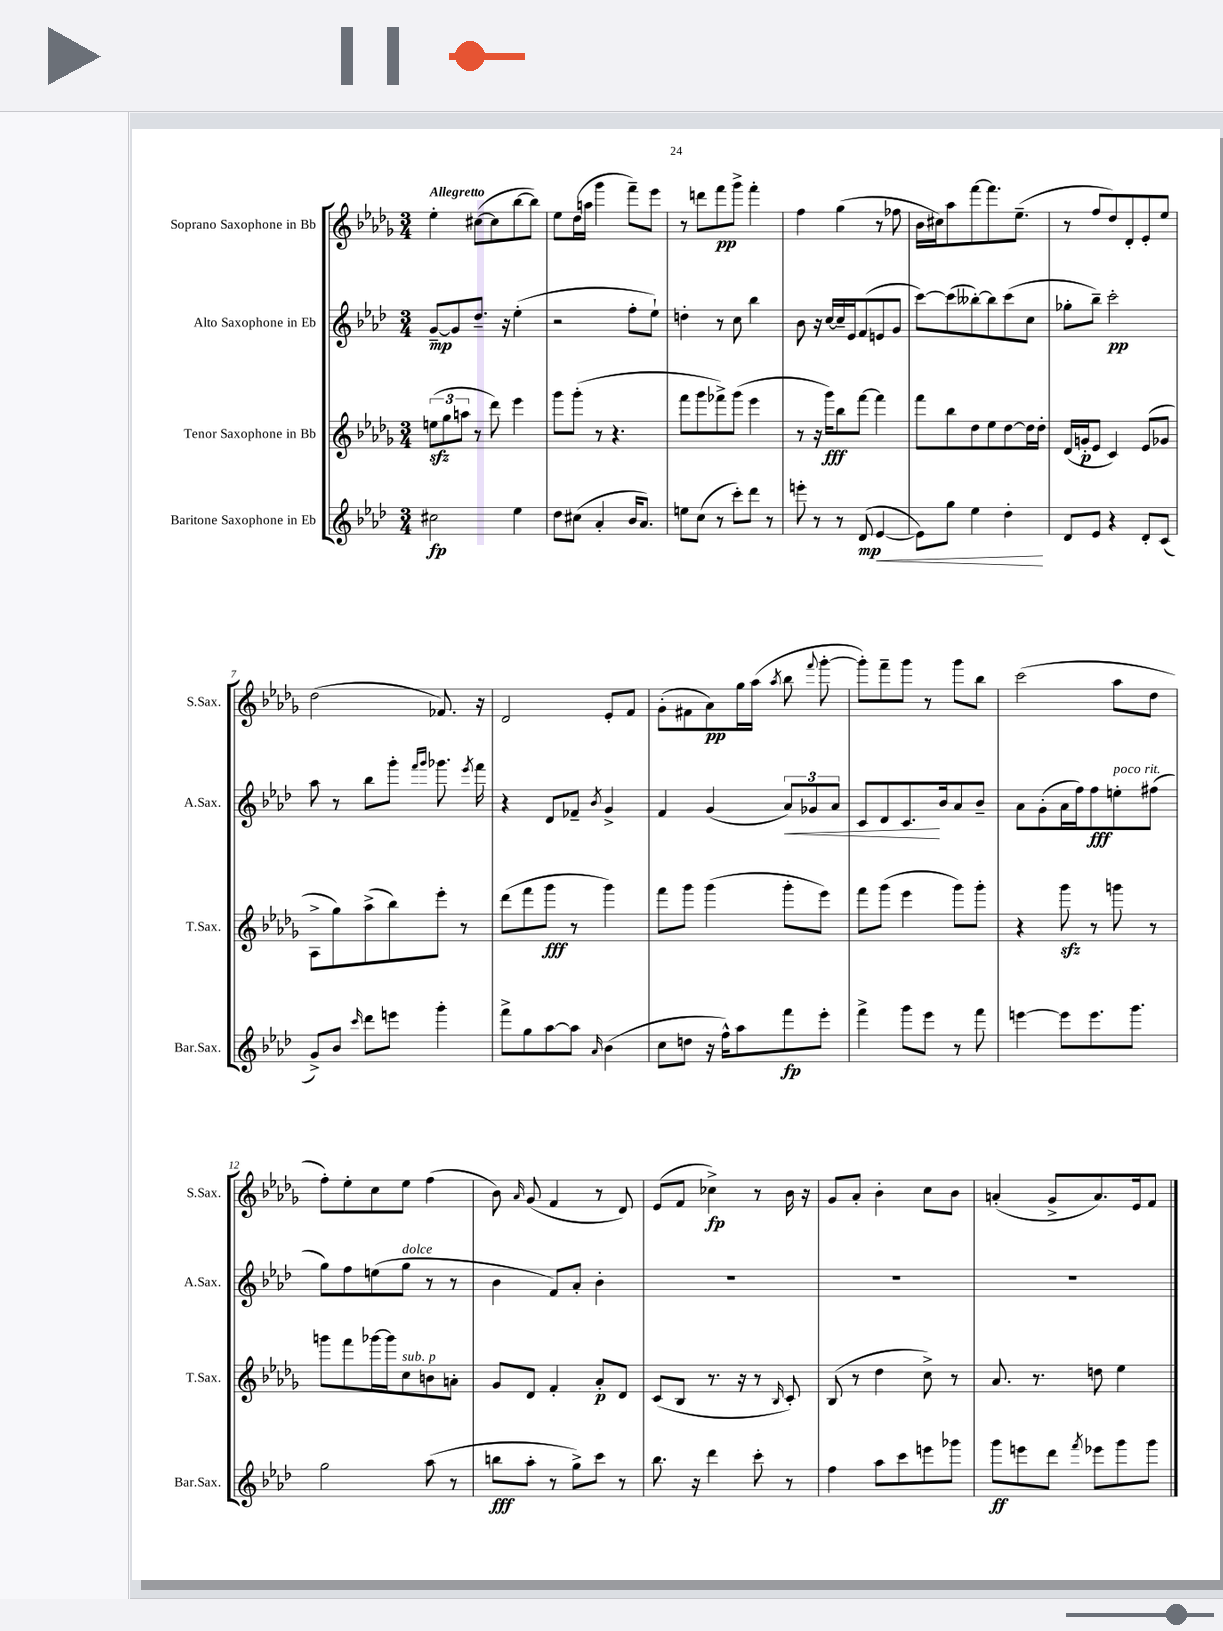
<<
\new StaffGroup <<
\new Staff = "s0" \with { instrumentName = "Soprano Saxophone in Bb" shortInstrumentName = "S.Sax." } {
    \clef treble \key des \major \numericTimeSignature \time 3/4 \tempo "Allegretto"
    \autoBeamOff ees''4-. cis''8[~( cis''8 bes''8~ bes''8]) |
    ees''8[ des''16( a''16] ges'''4 f'''8[--) ees'''8] |
    r8 d'''8[ f'''8\pp ges'''8]-> f'''4-. |
    f''4 ges''4( r8 fes''8 |
    bes'16[ cis''16) aes''8 f'''8~ f'''8. ees''8.]--( |
    r8 f''8[ des''8) des'8-. ees'8-. ees''8] |
    des''2( fes'8.) r16 |
    des'2 ees'8[-. f'8] |
    ges'8[-.( fis'8 aes'8\pp) ges''16 aes''16]( \acciaccatura { aes''8 } bes''8 \appoggiatura { f'''8 } ges'''8~-. |
    ges'''8[-.) f'''8-- ges'''8] r8 ges'''8[ bes''8] |
    c'''2( aes''8[ des''8] |
    f''8[-.) ees''8-. c''8 ees''8] f''4( |
    bes'8) \grace { aes'16 } ges'8( f'4 r8 des'8) |
    ees'8[( f'8] ces''4->\fp) r8 bes'16 r16 |
    ges'8[ aes'8]-. bes'4-. c''8[ bes'8] |
    a'4-.( ges'8[-> a'8.) ees'16 f'8] \bar "|." |
}
\new Staff = "s1" \with { instrumentName = "Alto Saxophone in Eb" shortInstrumentName = "A.Sax." } {
    \clef treble \key aes \major \numericTimeSignature \time 3/4
    \autoBeamOff g'8[~--\mp g'8 des''8.]-- r16 ees''4-.( |
    r2 f''8[-. ees''8]-!) |
    d''4-. r8 c''8 bes''4 |
    bes'8 r16 c''16[~ c''16-- ees'16 f'8( e'8 g'8] |
    c'''8[~) c'''8( beses''8~-.) beses''8 c'''8( c''8] |
    ges''8[-. bes''8]--) c'''2-.\pp |
    aes''8 r8 bes''8[ g'''8]-. \grace { f'''16[ g'''16] } ges'''8. \acciaccatura { ees'''8 } f'''16 |
    r4 des'8[ fes'8]-- \acciaccatura { bes'8 } g'4-> |
    f'4 g'4( \tuplet 3/2 { aes'8[\<) ges'8 aes'8] } |
    c'8[ des'8 c'8.\! bes'16 aes'8 bes'8]-- |
    aes'8[ g'8-.( aes'16 f''16) f''8\fff e''8-.^\markup { \italic "poco rit." } fis''8]( |
    g''8[) f''8 e''8( g''8]^\markup { \italic "dolce" } r8 r8 |
    bes'4 f'8[) aes'8]-. bes'4-. |
    R2. |
    R2. |
    R2. \bar "|." |
}
\new Staff = "s2" \with { instrumentName = "Tenor Saxophone in Bb" shortInstrumentName = "T.Sax." } {
    \clef treble \key des \major \numericTimeSignature \time 3/4
    \autoBeamOff \tuplet 3/2 { e''8[\sfz( ges''8 a''8] } r8 des'''8) ees'''4 |
    ges'''8[ ges'''8]-.( r8 r4. |
    f'''8[ ges'''8 fes'''8->) ges'''8]( ees'''4 |
    r8 r16 ges'''16[\fff) bes''8 f'''8]~ f'''4 |
    f'''8[ bes''8 des''8 ees''8 des''8~ des''16 des''16]-. |
    des'16[( g'16-.\p ees'8] c'4) ees'8[( ges'8] |
    aes8[-> ges''8) aes''8->( bes''8) ees'''8]-. r8 |
    des'''8[( f'''8 ges'''8]\fff r8 ges'''4) |
    f'''8[ ges'''8] ges'''4( ges'''8[-. ees'''8]) |
    f'''8[ ges'''8]( ees'''4 ges'''8[) ges'''8]-. |
    r4 ges'''8\sfz r8 g'''8 r8 |
    g'''8[ f'''8 ges'''16~ ges'''16 c''8^\markup { \italic "sub. p" } b'8 a'8]-. |
    ges'8[ des'8] f'4-. aes'8[-.\p des'8] |
    c'8[( bes8] r8. r16 r8 \grace { bes16 } c'8-.) |
    bes8( r8 des''4 c''8->) r8 |
    aes'8. r8. d''8 ees''4 \bar "|." |
}
\new Staff = "s3" \with { instrumentName = "Baritone Saxophone in Eb" shortInstrumentName = "Bar.Sax." } {
    \clef treble \key aes \major \numericTimeSignature \time 3/4
    \autoBeamOff cis''2\fp ees''4 |
    des''8[ cis''8]( aes'4-. bes'16[ aes'8.]) |
    e''8[ c''8]( r8 c'''8[-.) des'''8] r8 |
    e'''8-. r8 r8 des'8\mp( ees'4~\< |
    ees'8[) g''8] ees''4 des''4-.\! |
    des'8[ ees'8] r4 des'8[-. c'8]( |
    g'8[->) bes'8] \grace { c'''16 } des'''8[ e'''8] g'''4-. |
    f'''8[-> g''8 aes''8~ aes''8] \grace { aes'16 } bes'4( |
    c''8[ d''8] r16 f''16[-^) aes''8 f'''8\fp ees'''8]-. |
    f'''4-> g'''8[ ees'''8] r8 f'''8 |
    e'''4~ e'''8[ e'''8. g'''8.] |
    g''2 aes''8( r8 |
    b''8[\fff aes''8]-. r8 g''8[->) c'''8] r8 |
    bes''8. r16 des'''4 c'''8-. r8 |
    f''4 aes''8[ c'''8 e'''8 ges'''8] |
    g'''8[\ff e'''8 des'''8] \acciaccatura { f'''8 } ees'''8[ g'''8 g'''8] \bar "|." |
}
>>
>>
